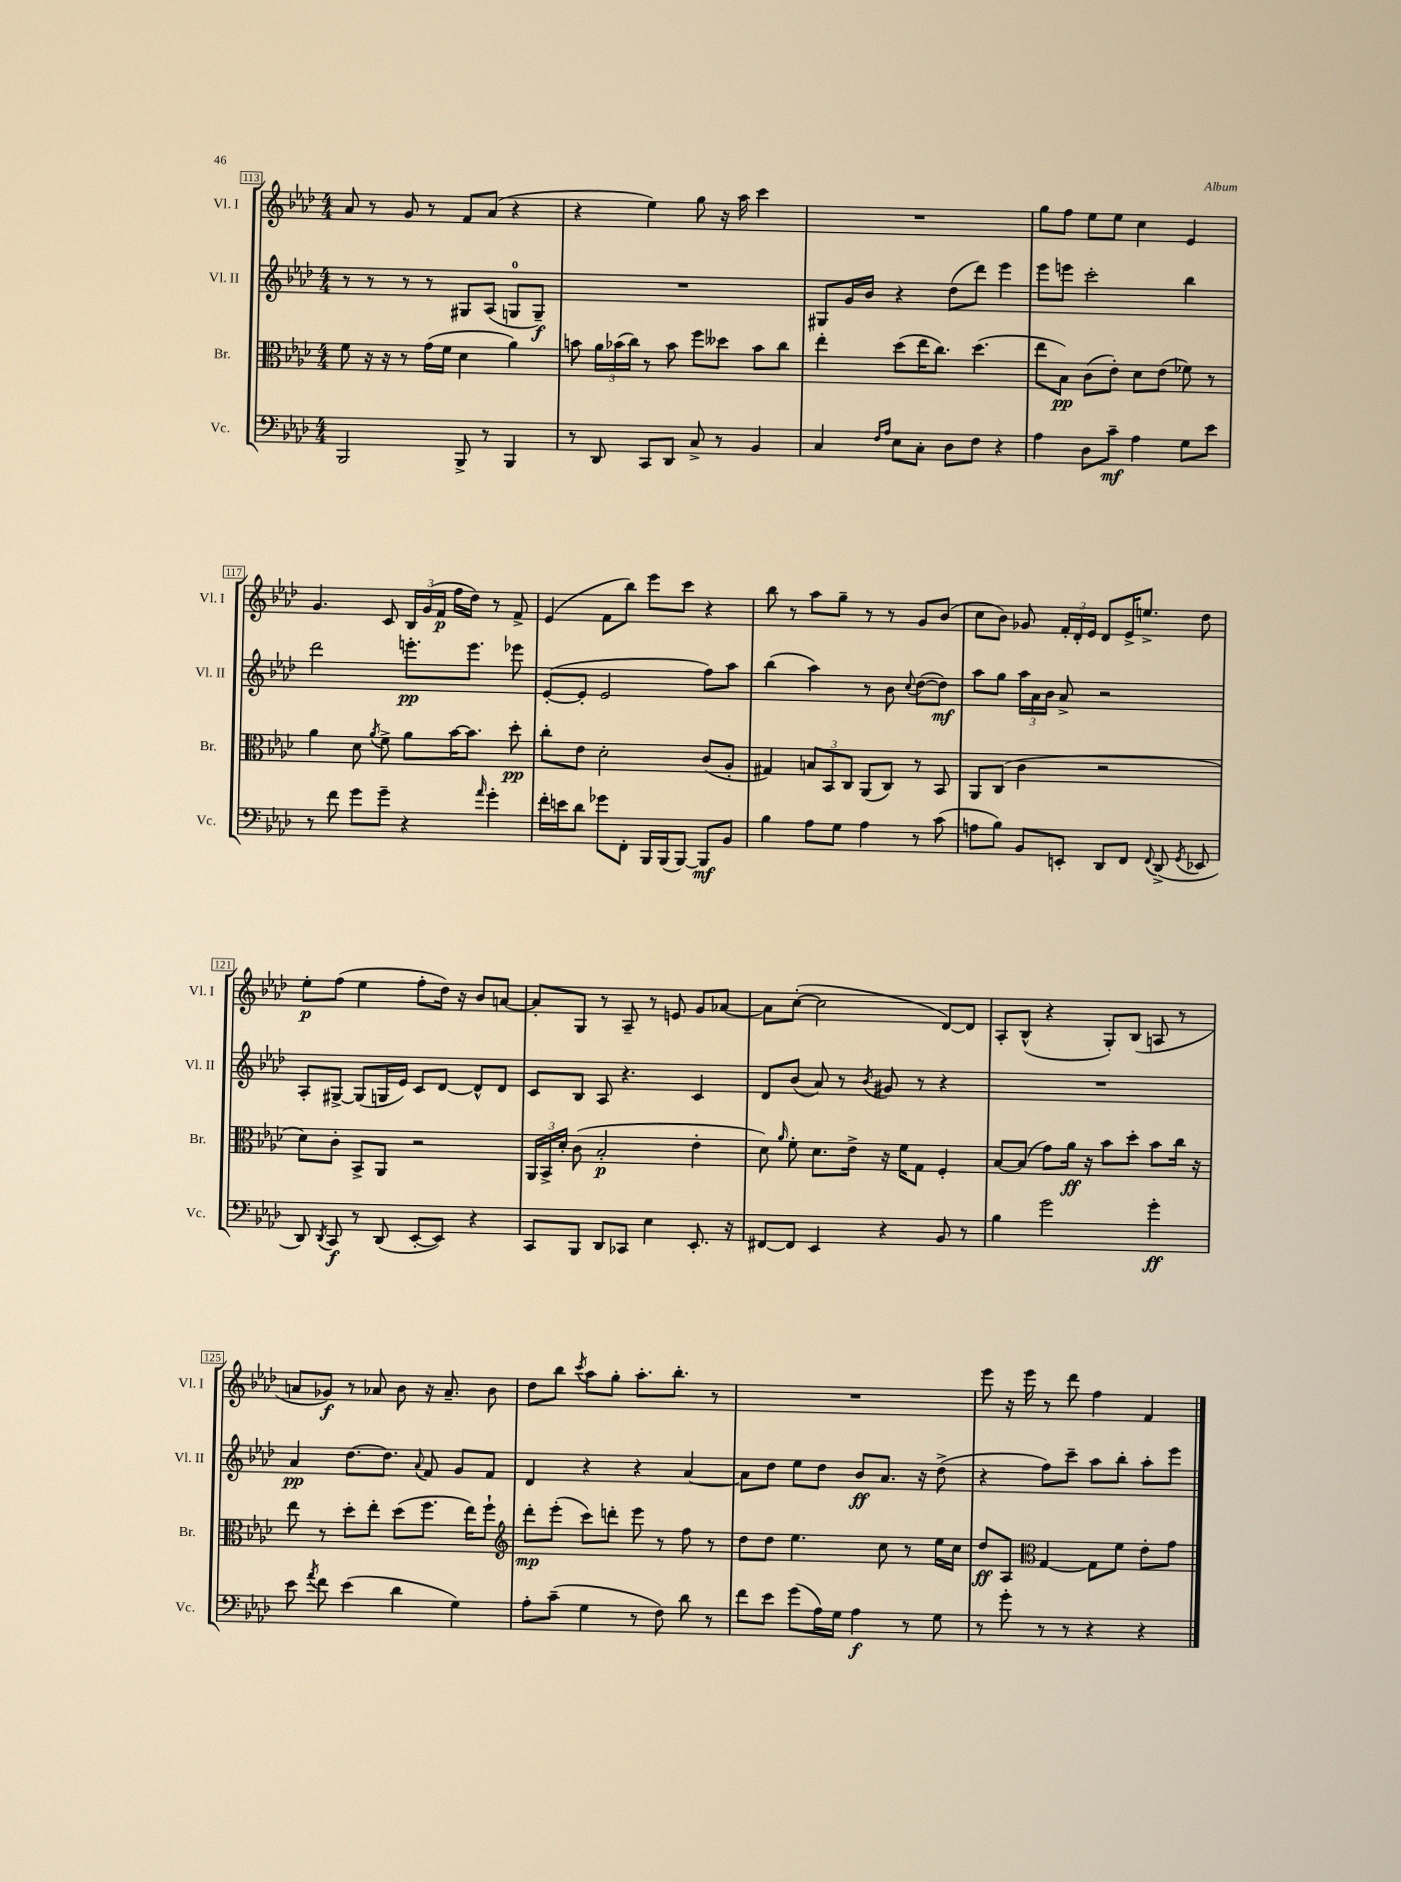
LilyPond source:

<<
\new StaffGroup <<
\new Staff = "s0" \with { instrumentName = "Vl. I" shortInstrumentName = "Vl. I" } {
    \clef treble \key aes \major \numericTimeSignature \time 4/4
    \autoBeamOff aes'8 r8 g'8 r8 f'8[ aes'8]( r4 |
    r4 ees''4) g''8 r16 aes''16 c'''4 |
    R1 |
    g''8[ f''8] ees''8[ ees''8] c''4 ees'4 |
    g'4. c'8 \tuplet 3/2 { bes16[ g'16( f'16]\p } f''16[ des''16]) r8 f'8-> |
    ees'4( f'8[ bes''8]) ees'''8[ c'''8] r4 |
    bes''8 r8 aes''8[ g''8]-- r8 r8 g'8[ bes'8]( |
    c''8[ bes'8]) ges'8 \tuplet 3/2 { f'16[-. des'16-. ees'16] } des'8[ ees'16-> e''8.]-> des''8 |
    ees''8[-.\p f''8]( ees''4 f''8[-. des''16]) r16 bes'8[ a'8]~ |
    a'8[-. g8] r8 aes8-- r8 e'8 g'8[ aes'8]~ |
    aes'8[ c''8]~-.( c''2 des'8[~) des'8] |
    aes8[-. bes8]-^( r4 g8[-.) bes8]( a8 r8 |
    a'8[ ges'8]\f) r8 aes'8 bes'8 r16 aes'8.-- bes'8 |
    des''8[ bes''8] \acciaccatura { c'''8 } aes''8[ g''8]-. aes''8.[-. bes''8.]-. r8 |
    R1 |
    ees'''8 r16 ees'''16 r8 des'''8 f''4 f'4 \bar "|." |
}
\new Staff = "s1" \with { instrumentName = "Vl. II" shortInstrumentName = "Vl. II" } {
    \clef treble \key aes \major \numericTimeSignature \time 4/4
    \autoBeamOff r8 r8 r8 r8 gis8[ aes8]( g8[-0 g8]--\f) |
    R1 |
    gis8[ g'16 bes'16] r4 des''8[( des'''8]) ees'''4 |
    ees'''8[ e'''8] c'''2-. bes''4 |
    des'''2 e'''8.[-.\pp e'''8.] ees'''8 |
    ees'8[~-.( ees'8]-. ees'2 f''8[) aes''8] |
    bes''4( aes''4) r8 bes'8 \appoggiatura { c''8 } des''8[~( des''8]\mf) |
    aes''8[ g''8] \tuplet 3/2 { aes''16[ aes'16 bes'16] } aes'8-> r2 |
    aes8[-. gis8]~-> gis8[( g16 ees'16]) c'8[ des'8]~ des'8[-^ des'8] |
    c'8[ bes8] aes8 r4. c'4 |
    des'8[ bes'8]( aes'8) r8 \acciaccatura { bes'8 } gis'8 r8 r4 |
    R1 |
    aes'4\pp des''8.[~ des''8.] \appoggiatura { aes'8 } f'8 g'8[ f'8] |
    des'4 r4 r4 aes'4~ |
    aes'8[ des''8] ees''8[ des''8] bes'8[\ff aes'8.] r16 des''8->( |
    r4 f''8[) c'''8]-- aes''8[ bes''8]-. aes''8[-. ees'''8] \bar "|." |
}
\new Staff = "s2" \with { instrumentName = "Br." shortInstrumentName = "Br." } {
    \clef alto \key aes \major \numericTimeSignature \time 4/4
    \autoBeamOff f'8 r16 r16 r8 g'16[( f'16] des'4 aes'4) |
    b'8 \tuplet 3/2 { aes'16[ bes'16( c''16]) } r8 bes'8 f''8[ deses''8] bes'8[ c''8] |
    ees''4-. des''8[( ees''16 c''8.]) des''4.( |
    ees''8[ bes8]\pp) c'8[( ees'8]-.) des'8[ ees'8]( fes'8) r8 |
    aes'4 des'8 \acciaccatura { aes'8 } f'8-> aes'8[ bes'16~ bes'8.] des''8-.\pp |
    c''8[-. ees'8] des'2-. c'8[( aes8]-. |
    gis4) \tuplet 3/2 { b8[ bes,8 c8] } aes,8[( c8]) r8 bes,8 |
    aes,8[ c8]( c'4 r2 |
    des'8[) c'8]-. bes,8[-> aes,8] r2 |
    \tuplet 3/2 { aes,16[ bes,16-> des'16]-. } c'8( bes2-.\p ees'4-. |
    des'8) \grace { aes'16 } f'8-. des'8.[ ees'16]-> r16 f'16[ g8] f4-. |
    bes8[~ bes8]( g'8[) aes'16]\ff r16 bes'8[ des''8]-. bes'8[ c''16] r16 |
    ees''8 r8 des''8[-. ees''8]-. des''8[( f''8.] ees''16[) f''8]-! |
    \clef treble des'''8[-.\mp ees'''8]-.( c'''8[) d'''8]-. ees'''8 r8 f''8 r8 |
    des''8[ des''8] ees''4. c''8 r8 ees''16[ c''16] |
    des''8[\ff aes8] \clef alto g4~ g8[ f'8] ees'8[-. g'8] \bar "|." |
}
\new Staff = "s3" \with { instrumentName = "Vc." shortInstrumentName = "Vc." } {
    \clef bass \key aes \major \numericTimeSignature \time 4/4
    \autoBeamOff bes,,2 bes,,8-> r8 bes,,4 |
    r8 des,8 c,8[ des,8] c8-> r8 bes,4 |
    c4 \grace { f16[ aes16] } ees8[ c8]-. des8[ f8] r4 |
    aes4 des8[ c'8]--\mf aes4 g8[ ees'8] |
    r8 f'8 g'8[ g'8]-- r4 \grace { aes'16 } g'4-. |
    f'16[-. e'16 des'8] ges'8[ f,8]-. bes,,16[ bes,,16( bes,,8]~) bes,,8[\mf bes,8] |
    bes4 aes8[ g8] aes4 r8 c'8( |
    a8[ bes8]) bes,8[ e,8]-. des,8[ f,8] \appoggiatura { f,8 } des,8->( \acciaccatura { g,8 } ees,8 |
    des,8) \acciaccatura { des,8 } c,8\f r8 des,8( ees,8[~-. ees,8]) r4 |
    c,8[ bes,,8] des,8[ ces,8] ees4 ees,8.-. r16 |
    fis,8[~ fis,8] ees,4 r4 bes,8 r8 |
    bes4 g'2 g'4-.\ff |
    ees'8 \acciaccatura { aes'8 } f'8 ees'4( des'4 g4) |
    aes8[-. c'8]--( g4 r8 f8) des'8 r8 |
    f'8[ ees'8] g'8[( aes16) g16] aes4\f r8 g8 |
    r8 g'8-. r8 r8 r4 r4 \bar "|." |
}
>>
>>
\layout { \context { \Score currentBarNumber = #113 \override BarNumber.stencil = #(make-stencil-boxer 0.1 0.3 ly:text-interface::print) } }
